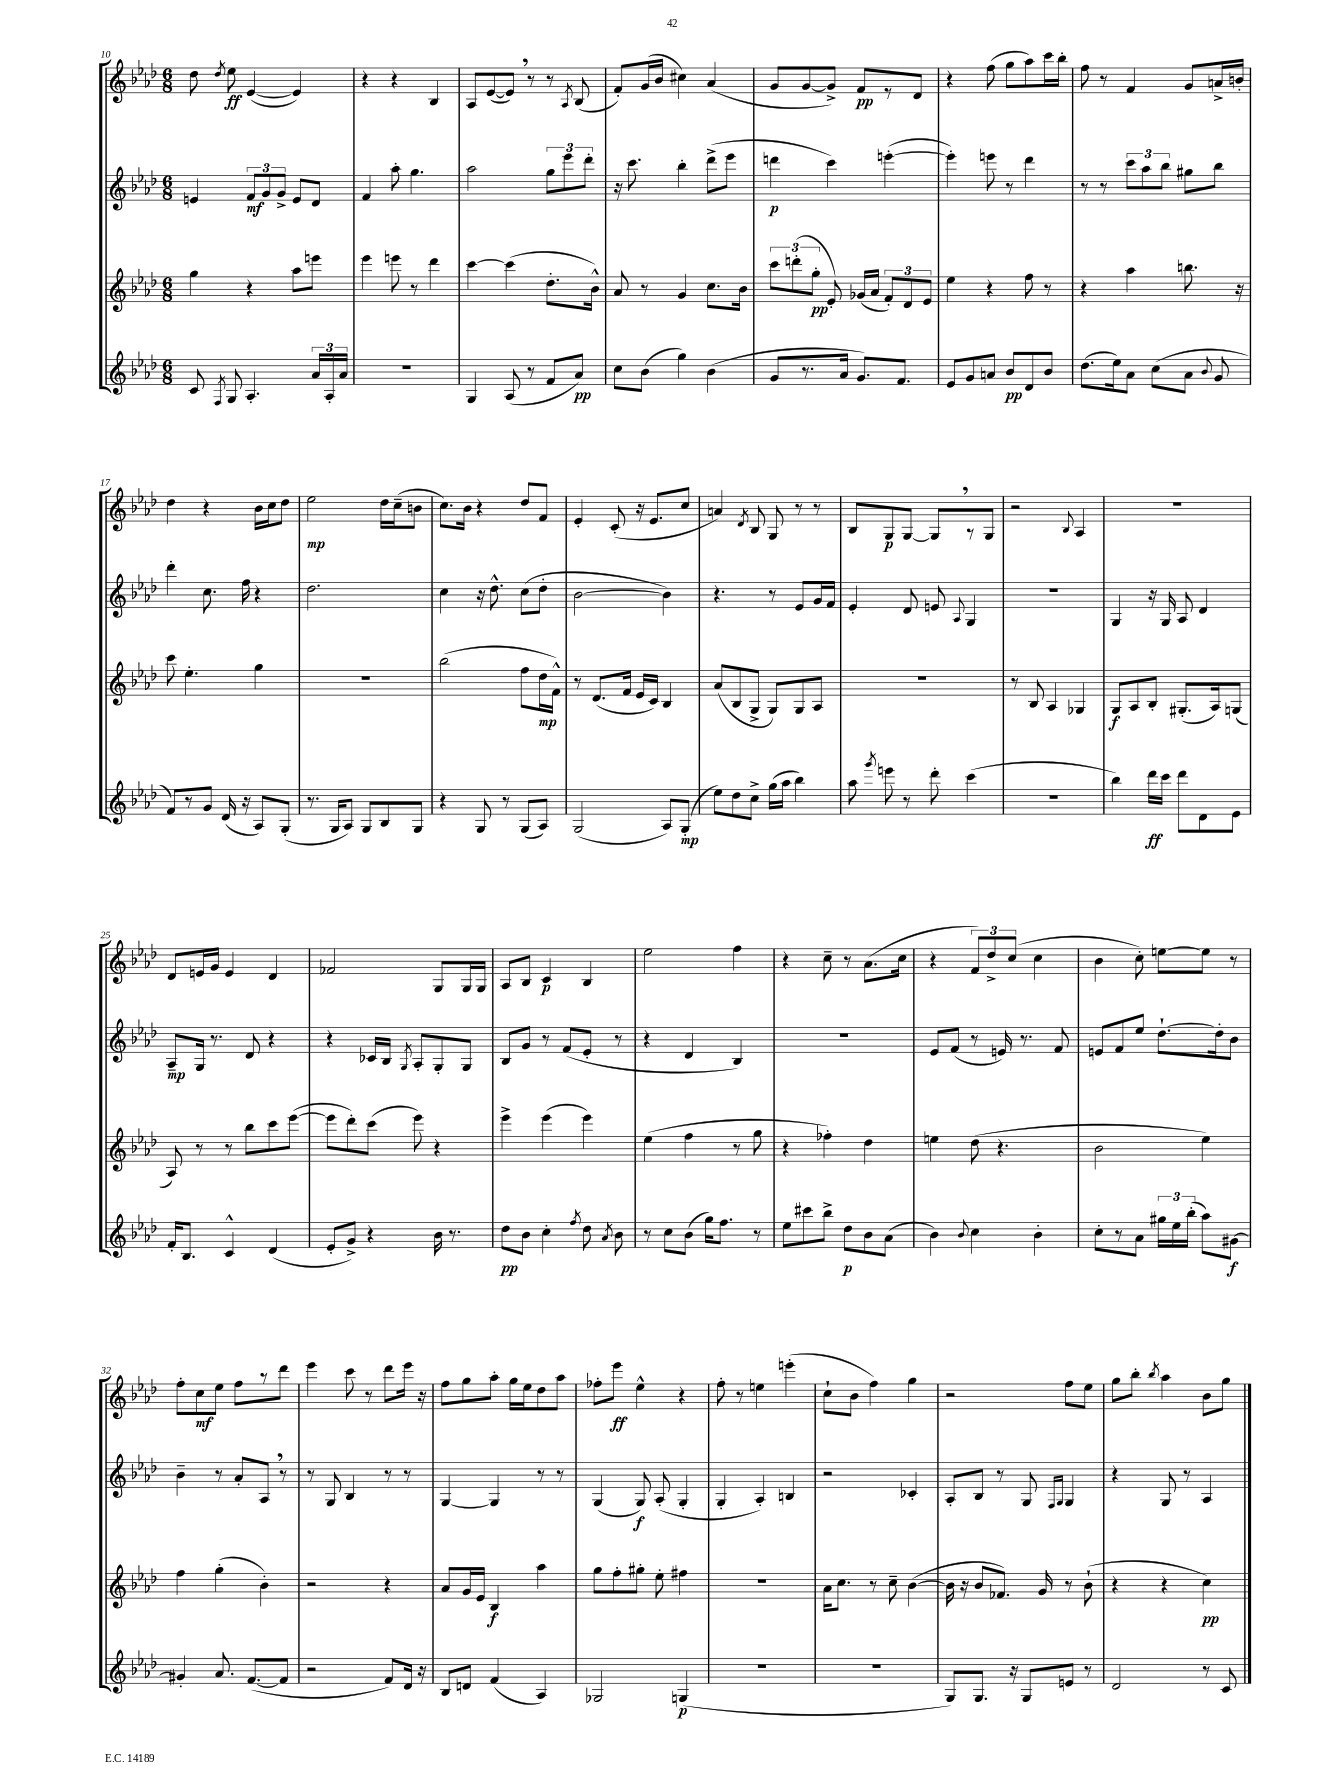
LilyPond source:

<<
\new StaffGroup <<
\new Staff = "s0" {
    \clef treble \key aes \major \numericTimeSignature \time 6/8
    \autoBeamOff des''8 \acciaccatura { des''8 } ees''8\ff ees'4~( ees'4) |
    r4 r4 bes4 |
    aes8[ ees'8~( ees'8]) \breathe r8 r8 \acciaccatura { aes8 } bes8( |
    f'8[-.) g'16( bes'16] cis''4) aes'4( |
    g'8[ g'8~ g'8]->) f'8[\pp r8 des'8] |
    r4 f''8( g''8[ aes''8) c'''16 bes''16]-. |
    f''8 r8 f'4 g'8[ a'16-> b'16]-. |
    des''4 r4 bes'16[ c''16 des''8] |
    ees''2\mp des''16[ c''16--( b'8] |
    c''8.[) bes'16] r4 des''8[ f'8] |
    ees'4-. c'8-.( r16 ees'8.[ c''8] |
    a'4) \acciaccatura { des'8 } bes8 g8 r8 r8 |
    bes8[ g8\p g8]~ g8[ \breathe r8 g8] |
    r2 \appoggiatura { bes8 } aes4 |
    R2. |
    des'8[ e'16 g'16] e'4 des'4 |
    fes'2 g8[ g16 g16] |
    aes8[ bes8] c'4\p bes4 |
    ees''2 f''4 |
    r4 c''8-- r8 aes'8.[( c''16] |
    r4 \tuplet 3/2 { f'8[) des''8-> c''8]( } c''4 |
    bes'4 c''8-.) e''8[~ e''8] r8 |
    f''8[-. c''8\mf ees''8] f''8[ r8 des'''8] |
    ees'''4 c'''8 r8 des'''8[ ees'''16] r16 |
    f''8[ g''8 aes''8]-. g''16[ ees''16 des''8 aes''8] |
    fes''8[-. ees'''8]\ff ees''4-^ r4 |
    f''8-. r8 e''4 e'''4-.( |
    c''8[-! bes'8] f''4) g''4 |
    r2 f''8[ ees''8] |
    g''8[ bes''8]-. \acciaccatura { bes''8 } aes''4 bes'8[ g''8] \bar "|." |
}
\new Staff = "s1" {
    \clef treble \key aes \major \numericTimeSignature \time 6/8
    \autoBeamOff e'4 \tuplet 3/2 { f'8[\mf g'8 g'8]-> } e'8[ des'8] |
    f'4 aes''8-. g''4. |
    aes''2 \tuplet 3/2 { g''8[ ees'''8 des'''8]-. } |
    r16 c'''8. bes''4-. des'''8[->( ees'''8] |
    d'''4\p c'''4) e'''4~-.( |
    e'''4-.) e'''8 r8 des'''4 |
    r8 r8 \tuplet 3/2 { c'''8[ aes''8 bes''8] } gis''8[ bes''8] |
    des'''4-. c''8. f''16 r4 |
    des''2. |
    c''4 r16 des''8.-^ c''8[( des''8]-. |
    bes'2~ bes'4) |
    r4. r8 ees'8[ g'16 f'16] |
    ees'4-. des'8 e'8 \appoggiatura { aes8 } g4 |
    R2. |
    g4 r16 g16 aes8 des'4 |
    aes8[--\mp g16] r8. des'8 r4 |
    r4 ces'16[ bes16] \acciaccatura { g8 } aes8[-. g8-. g8] |
    bes8[ g'8] r8 f'8[( ees'8]-. r8 |
    r4 des'4 bes4) |
    R2. |
    ees'8[ f'8]( r8 e'16) r8. f'8 |
    e'8[ f'8 ees''8] des''8.[~-! des''16-. bes'8] |
    bes'4-- r8 aes'8[-. aes8] \breathe r8 |
    r8 g8 bes4 r8 r8 |
    g4~ g4 r8 r8 |
    g4( g8\f) aes8-.( g4-. |
    g4-. aes4-.) b4 |
    r2 ces'4-. |
    aes8[-. bes8] r8 g8 \grace { f16[ g16] } g4 |
    r4 g8 r8 aes4 \bar "|." |
}
\new Staff = "s2" {
    \clef treble \key aes \major \numericTimeSignature \time 6/8
    \autoBeamOff g''4 r4 aes''8[ e'''8] |
    ees'''4 e'''8 r8 des'''4 |
    c'''4~ c'''4( des''8.[-. bes'16]-^) |
    aes'8 r8 g'4 c''8.[ bes'16] |
    \tuplet 3/2 { c'''8[ d'''8-.( g''8]-.\pp } ees'8-.) ges'16[( aes'16] \tuplet 3/2 { f'8[-.) des'8 ees'8] } |
    ees''4 r4 f''8 r8 |
    r4 aes''4 b''8. r16 |
    c'''8 ees''4.-. g''4 |
    R2. |
    bes''2( f''8[ des''16\mp f'16]-^) |
    r8 des'8.[( f'16] ees'16[ c'16]) bes4 |
    aes'8[( bes8 g8]-> g8[) g8 aes8] |
    r2. |
    r8 bes8 aes4 ges4 |
    g8[\f aes8 bes8]-. gis8.[-.( aes16) g8]( |
    aes8) r8 r8 bes''8[ c'''8 ees'''8]~( |
    ees'''8[ des'''8-.) c'''8]( ees'''8) r4 |
    ees'''4-> ees'''4( ees'''4) |
    ees''4( f''4 r8 g''8 |
    r4 fes''4-.) des''4 |
    e''4 des''8( r4. |
    bes'2 ees''4) |
    f''4 g''4-.( bes'4-.) |
    r2 r4 |
    aes'8[ g'16 ees'16] bes4\f aes''4 |
    g''8[ f''8-. gis''8]-. ees''8-. fis''4 |
    R2. |
    aes'16[ c''8.] r8 c''8-- bes'4~( |
    bes'16 r16 bes'8[ fes'8.]) g'16 r8 bes'8-!( |
    r4 r4 c''4\pp) \bar "|." |
}
\new Staff = "s3" {
    \clef treble \key aes \major \numericTimeSignature \time 6/8
    \autoBeamOff c'8 \acciaccatura { f8 } g8 aes4.-. \tuplet 3/2 { aes'16[ aes16-. aes'16] } |
    R2. |
    g4 aes8( r8 f'8[ aes'8]\pp) |
    c''8[ bes'8]( g''4) bes'4( |
    g'8[ r8. aes'16] g'8.[) f'8.] |
    ees'8[ g'8 a'8] bes'8[\pp des'8 bes'8] |
    des''8.[( ees''16) aes'8] c''8[( aes'8] \appoggiatura { bes'8 } g'8 |
    f'8[) r8 g'8] des'16( r16 aes8[) g8]-.( |
    r8. g16[ aes8]) g8[ bes8 g8] |
    r4 g8 r8 g8[( aes8]) |
    g2( aes8[) g8]-.\mp( |
    ees''8[) des''8 c''8]-> g''16[( aes''16] bes''4) |
    aes''8 \acciaccatura { g'''8 } e'''8 r8 des'''8-. c'''4( |
    R2. |
    bes''4) des'''16[\ff c'''16] des'''8[ des'8 ees'8] |
    f'16[-. bes8.] c'4-^ des'4( |
    ees'8[-. g'8]->) r4 bes'16 r8. |
    des''8[\pp bes'8] c''4-. \acciaccatura { f''8 } des''8 \acciaccatura { aes'8 } bes'8 |
    r8 c''8[ bes'8]( g''16[) f''8.] r8 |
    ees''8[ cis'''8 bes''8]-> des''8[\p bes'8 aes'8]( |
    bes'4) \appoggiatura { bes'8 } c''4 bes'4-. |
    c''8[-. r8 aes'8] \tuplet 3/2 { gis''16[ ees''16 bes''16]-.( } aes''8[) gis'8]~\f |
    gis'4-. aes'8. f'8.[~( f'8] |
    r2 f'8[) des'16] r16 |
    bes8[ d'8] f'4( aes4) |
    ges2 g4\p( |
    R2. |
    R2. |
    g8[) g8.] r16 g8[ e'8] r8 |
    des'2 r8 c'8 \bar "|." |
}
>>
>>
\layout { \context { \Score currentBarNumber = #10 } }
